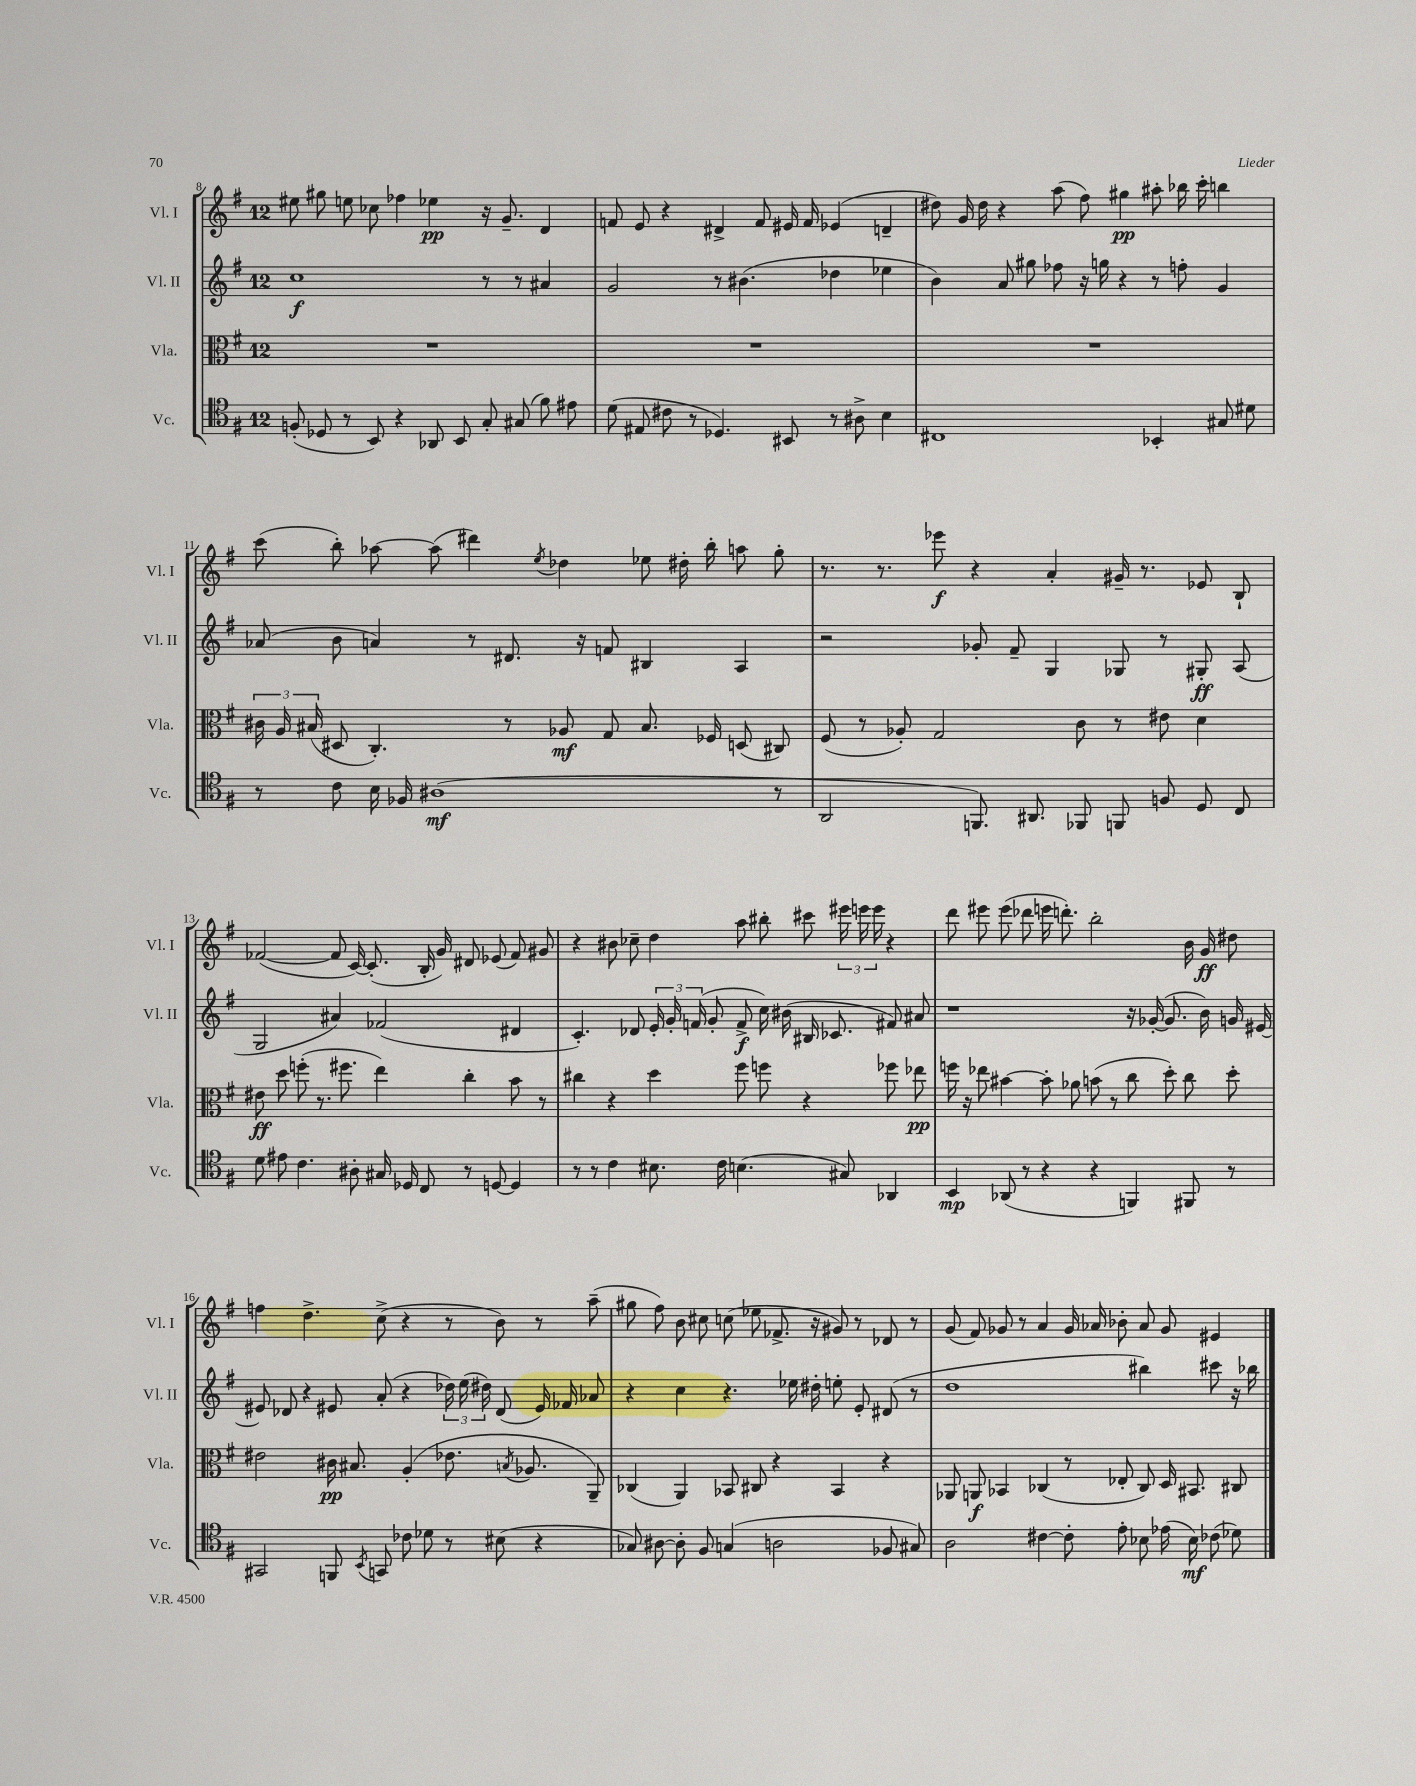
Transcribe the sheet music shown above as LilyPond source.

<<
\new StaffGroup <<
\new Staff = "s0" \with { instrumentName = "Vl. I" shortInstrumentName = "Vl. I" } {
    \clef treble \key g \major \once \override Staff.TimeSignature.style = #'single-digit \time 12/8
    \autoBeamOff eis''8 gis''8 e''8 ces''8 fes''4 ees''4\pp r16 g'8.-- d'4 |
    f'8 e'8 r4 dis'4-> f'8 eis'16 f'16 ees'4( d'4-- |
    dis''8) g'16 dis''16 r4 a''8( fis''8) gis''4\pp ais''8-. bes''16 c'''16-. b''4 |
    c'''8( b''8-.) aes''8~ aes''8( dis'''4) \acciaccatura { e''8 } des''4 ees''8 dis''16-. b''16-. a''8 g''8-. |
    r8. r8. ees'''8\f r4 a'4-. gis'16-- r8. ees'8 b8-! |
    fes'2~( fes'8 c'16~) c'8.-.( b16-. g'16) dis'8 ees'8( fes'8) gis'8 |
    r4 bis'8 ces''8-- d''4 a''8 bis''8-. cis'''8 \tuplet 3/2 { eis'''16 e'''16 e'''16 } r4 |
    d'''8 eis'''8 eis'''8( des'''8 e'''16 d'''8.-.) b''2-. b'16 g'16\ff dis''8 |
    f''4 d''4.-> c''8->( r4 r8 b'8) r8 a''8--( |
    gis''8 fis''8) b'8 cis''8 c''8( ees''8 fes'8.-> r16 gis'8) r8 des'8 r8 |
    g'8( fis'8) ges'8 r8 a'4 ges'16 aes'16 bes'8-. aes'8 ges'8 eis'4 \bar "|." |
}
\new Staff = "s1" \with { instrumentName = "Vl. II" shortInstrumentName = "Vl. II" } {
    \clef treble \key g \major \once \override Staff.TimeSignature.style = #'single-digit \time 12/8
    \autoBeamOff c''1\f r8 r8 ais'4 |
    g'2 r8 bis'4.( des''4 ees''4 |
    b'4) a'8 gis''8 fes''8 r16 g''16 r4 r8 f''8-. g'4 |
    aes'8( b'8 a'4) r8 dis'8. r16 f'8 bis4 a4 |
    r2 ges'8-. fis'8-- g4 ges8 r8 gis8-.\ff a8( |
    g2 ais'4) fes'2( dis'4 |
    c'4.-.) des'8 \tuplet 3/2 { e'16-. g'16-. f'16( } g'8-. f'8->\f c''16) bis'16( bis16 ces'8. fis'8) ais'8 |
    r1 r16 ges'16~-.( ges'8. b'16) g'16 eis'16~ |
    eis'8 des'8 r4 eis'8 a'8-.( r4 \tuplet 3/2 { des''16) e''16( dis''16) } des'8( eis'16) fes'16 aes'8 |
    r4 c''4 r4. ees''16 dis''16-. e''8-. e'8-. dis'8( r8 |
    d''1 bis''4) cis'''8 r16 bes''16 \bar "|." |
}
\new Staff = "s2" \with { instrumentName = "Vla." shortInstrumentName = "Vla." } {
    \clef alto \key g \major \once \override Staff.TimeSignature.style = #'single-digit \time 12/8
    \autoBeamOff R1. |
    R1. |
    R1. |
    \tuplet 3/2 { cis'16 a16 bis16( } dis8 c4.-.) r8 aes8\mf g8 bis8. fes16 d8( cis8) |
    fis8( r8 aes8-.) g2 c'8 r8 eis'8 d'4 |
    eis'8\ff d''8 f''8-.( r8. fis''8. e''4) c''4-. b'8 r8 |
    cis''4 r4 d''4 fis''8 f''8 r4 fes''8 ees''8\pp |
    f''16 r16 ees''8 bis'4~ bis'8-. aes'8 b'8( r8 c''8 d''8-.) c''8 d''8-. |
    eis'2 cis'16\pp bis8. a4-.( ees'8. \acciaccatura { b8 } aes8. a,8--) |
    ces4( a,4) bes,8 cis8 r4 bes,4 r4 |
    aes,8 a,8\f bes,4 ces4( r8 ees8-. ces8) d16 bis,8. cis8 \bar "|." |
}
\new Staff = "s3" \with { instrumentName = "Vc." shortInstrumentName = "Vc." } {
    \clef tenor \key g \major \once \override Staff.TimeSignature.style = #'single-digit \time 12/8
    \autoBeamOff f8-.( des8 r8 b,8) r4 aes,8 b,8 g8-. gis8( fis'8) eis'8 |
    d'8( eis8 cis'8 r8 des4.) bis,8 r8 ais8-> b4 |
    cis1 bes,4-. gis8 dis'8 |
    r8 c'8 b16 fes16 ais1\mf( r8 |
    a,2 f,8.) ais,8. fes,8 f,8 f8 d8 c8 |
    d'8 eis'8 c'4. ais8-. gis16 des16 c8 r8 d8~ d4 |
    r8 r8 c'4 bis8. c'16 b4.( gis8) aes,4 |
    b,4\mp aes,8( r8 r4 r4 f,4) fis,8 r8 |
    gis,2 f,8 \acciaccatura { b,8 } g,8 ces'8 des'8 r8 bis8( r4 |
    ges8) ais8~ ais8-. fis8 g4( a2 fes8 gis8) |
    a2 cis'4~ cis'8-. e'8-. bes8 ees'16( bes16\mf) ces'8( des'8) \bar "|." |
}
>>
>>
\layout { \context { \Score currentBarNumber = #8 } }
